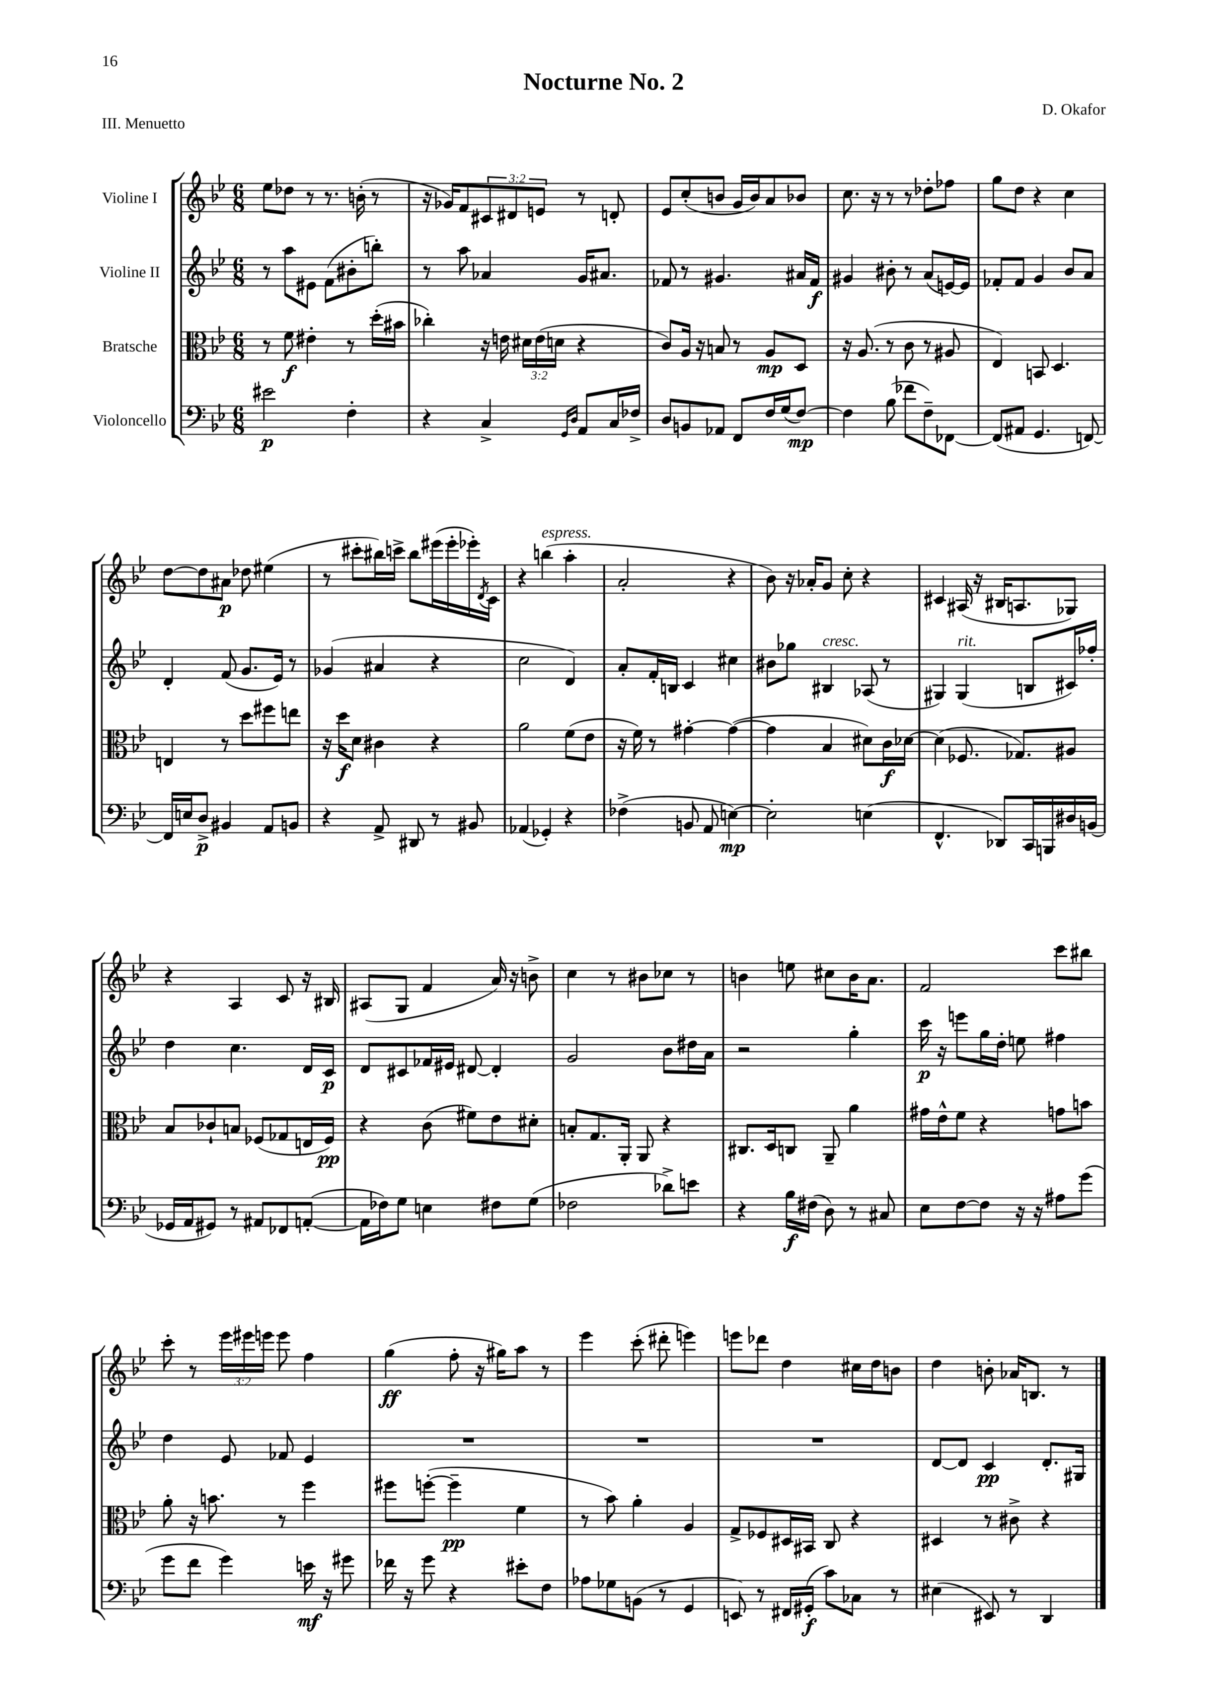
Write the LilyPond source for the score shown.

\header { title = "Nocturne No. 2" composer = "D. Okafor" piece = "III. Menuetto" }
<<
\new StaffGroup <<
\new Staff = "s0" \with { instrumentName = "Violine I" } {
    \clef treble \key bes \major \numericTimeSignature \time 6/8 \override Staff.TupletNumber.text = #tuplet-number::calc-fraction-text
    ees''8 des''8 r8 r8. b'16-.( r8 |
    r16 ges'16) f'8 \tuplet 3/2 { cis'8 dis'8 e'8 } r8 d'8-. |
    ees'8 c''8-.( b'8 g'16 b'16) a'8 bes'8 |
    c''8. r16 r8 r8 des''8-. fes''8 |
    g''8 d''8 r4 c''4 |
    d''8~ d''8 ais'8\p des''8 eis''4( |
    r8 cis'''8-. bis''16) c'''16-> bis''8 eis'''16( eis'''16-. ees'''16-.) \acciaccatura { d'8 } c'16 |
    r4 b''4^\markup { \italic "espress." }( a''4-. |
    a'2-. r4 |
    bes'8) r16 aes'16-. g'8 c''8-. r4 |
    cis'4 ais16( r16 bis16 a8. ges8) |
    r4 a4 c'8 r16 bis16 |
    ais8( g8 f'4 a'16) r16 b'8-> |
    c''4 r8 bis'8 ces''8 r8 |
    b'4 e''8 cis''8 b'16 a'8. |
    f'2 c'''8 bis''8 |
    c'''8-. r8 \tuplet 3/2 { ees'''16 eis'''16 e'''16 } e'''8 f''4 |
    g''4\ff( f''8-. r16 gis''16) a''8 r8 |
    ees'''4 c'''8-.( dis'''8-. e'''4) |
    e'''8 des'''8 d''4 cis''16 d''16 b'8 |
    d''4 b'8-. aes'16 b8. r8 \bar "|." |
}
\new Staff = "s1" \with { instrumentName = "Violine II" } {
    \clef treble \key bes \major \numericTimeSignature \time 6/8
    r8 a''8 eis'8 f'8( bis'8-. b''8-.) |
    r8 a''8 aes'4 g'16 ais'8. |
    fes'8 r8 gis'4. ais'16 fes'16\f |
    gis'4 bis'8-. r8 a'8( e'16~) e'16 |
    fes'8-. fes'8 g'4 bes'8 a'8 |
    d'4-. f'8( g'8. ees'16) r8 |
    ges'4( ais'4 r4 |
    c''2 d'4) |
    a'8-. f'16-. b16 c'4 cis''4 |
    bis'8 ges''8 bis4^\markup { \italic "cresc." } aes8( r8 |
    gis4) gis4^\markup { \italic "rit." }( b8 cis'16) fes''16-. |
    d''4 c''4. d'16 c'16\p |
    d'8 cis'8 fes'16 eis'16 dis'8~ dis'4-. |
    g'2 bes'8 dis''16 a'16 |
    r2 g''4-. |
    c'''16\p r16 e'''8 g''16 d''16-. e''8 fis''4 |
    d''4 ees'8 fes'8 ees'4 |
    R2. |
    R2. |
    R2. |
    d'8~ d'8 c'4\pp d'8.-. gis16 \bar "|." |
}
\new Staff = "s2" \with { instrumentName = "Bratsche" } {
    \clef alto \key bes \major \numericTimeSignature \time 6/8 \override Staff.TupletNumber.text = #tuplet-number::calc-fraction-text
    r8 f'8\f eis'4-. r8 d''16-.( bis'16 |
    ces''4-.) r16 e'16 \tuplet 3/2 { dis'16 e'16( d'16 } r4 |
    c'8) a16 r16 b8 r8 a8\mp d8 |
    r16 a8.( r8 c'8 r8 ais8 |
    ees4) b,8 d4. |
    e4 r8 d''8 fis''8 e''8 |
    r16 d''16\f d'8 cis'4 r4 |
    a'2 f'8( ees'8 |
    r16 f'16) r8 gis'4~-. gis'4~( |
    gis'4 bes4 dis'8) c'16\f des'16~ |
    des'4( fes8. ges8.) ais8 |
    bes8 ces'8-! b8 fes8( ges8 e16 fes16\pp) |
    r4 c'8( fis'8) ees'8 dis'8-. |
    b8-. g8. a,16-. a,8 r4 |
    cis8. d16 c8 a,8-- a'4 |
    gis'16 ees'16-^ f'8 r4 g'8 b'8 |
    a'8-. r16 b'8. r8 f''4 |
    fis''8 f''8~-.( f''4--\pp f'4 |
    r8 bes'8) a'4-. a4 |
    g8-> fes8 dis16 bis,16 c8 r4 |
    dis4 r8 cis'8-> r4 \bar "|." |
}
\new Staff = "s3" \with { instrumentName = "Violoncello" } {
    \clef bass \key bes \major \numericTimeSignature \time 6/8
    eis'2\p f4-. |
    r4 c4-> \grace { g,16 d16 } a,8 c16 fes16-> |
    d8 b,8 aes,8 f,8 f16 g16( f8~\mp) |
    f4 bes8( fes'8 f8--) fes,8~ |
    fes,8( ais,8 g,4. f,8~) |
    f,16 e16 d8->\p bis,4 a,8 b,8 |
    r4 a,8-> dis,8 r8 bis,8 |
    aes,4( ges,4-.) r4 |
    fes4->( b,8 a,8 e4~\mp) |
    e2-. e4( |
    f,4.-^ des,8) c,16 b,,16 dis16 b,16( |
    ges,16 a,16 gis,8) r8 ais,8 fes,8 a,8~-.( |
    a,16 fes16) g8 e4 fis8 g8( |
    fes2 des'8->) e'8 |
    r4 bes16\f fis16( d8) r8 cis8 |
    ees8 f8~ f8 r16 r16 ais8 g'8( |
    g'8 f'8 g'4) e'16\mf r16 gis'8 |
    fes'16 r16 g'8 r4 eis'8-. f8 |
    aes8 ges8 b,8( r8 g,4 |
    e,8) r8 fis,16 gis,16-.\f( c'8) ces8 r8 |
    eis4( eis,8) r8 d,4 \bar "|." |
}
>>
>>
\layout { \context { \Score \remove "Bar_number_engraver" } }
